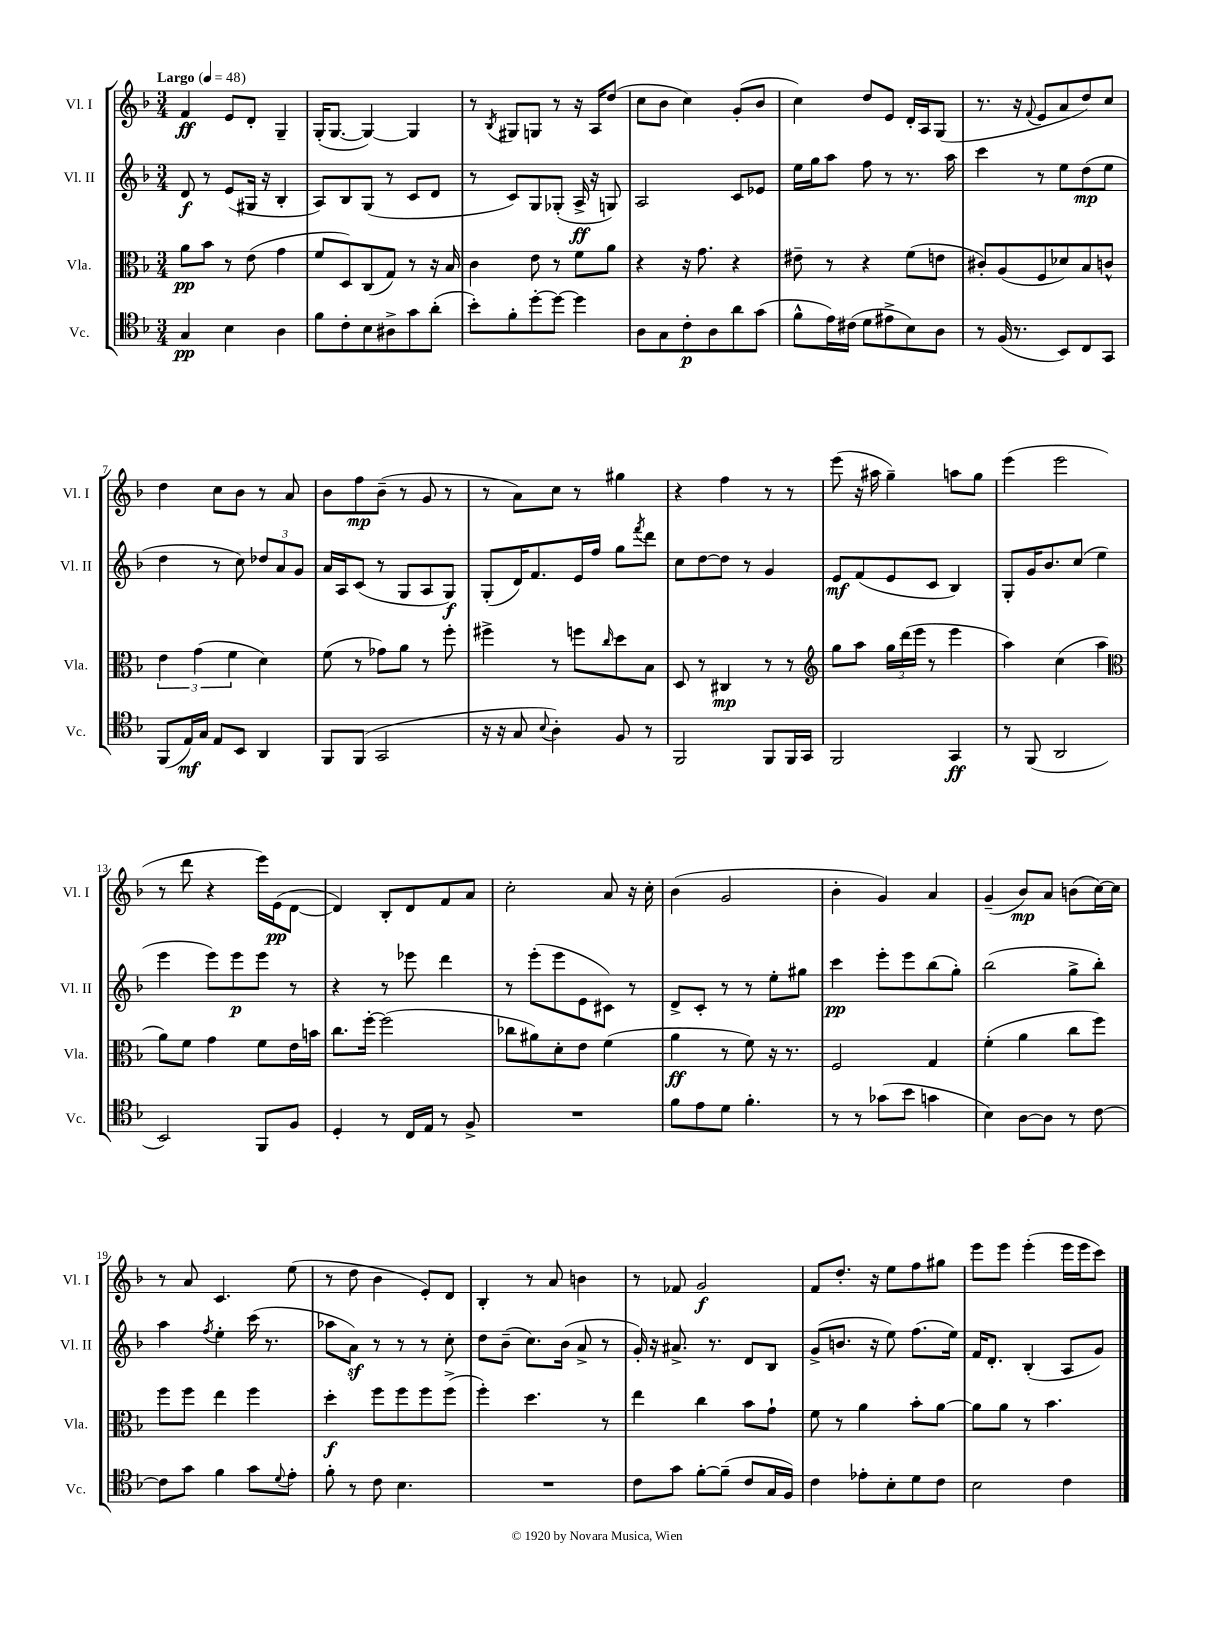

**kern	**kern	**kern	**kern
*staff4	*staff3	*staff2	*staff1
*clefC4	*clefC3	*clefG2	*clefG2
*k[b-]	*k[b-]	*k[b-]	*k[b-]
*M3/4	*M3/4	*M3/4	*M3/4
*MM48	*MM48	*MM48	*MM48
4G	8a	8d	4f
.	8b-	8r	.
4B-	8r	(8e	8e
.	(8e	16G#	8d'
.	.	16r	.
4A	4g	4B-'	4G~
=	=	=	=
8f	8f	8A)	(16G'
.	.	.	[8.G
8c'	8D)	8B-	.
8B-	(8C	(8G	4G_)
8A#^	8G)	8r	.
8g	8r	8c	4G]
(8a'	16r	8d	.
.	16B-	.	.
=	=	=	=
8b-')	4c	8r	8r
.	.	.	8qB-
8f'	.	8c)	8G#
[8dd'	8e	8G	8G
8dd_	8r	(8G-'	8r
4dd]	8f	16A^	16r
.	.	16r	16A
.	8a	8G)	(8dd
=	=	=	=
8A	4r	2A	8cc
8G	.	.	8b-
8c'	16r	.	4cc)
.	8.g	.	.
8A	.	.	.
8a	4r	8c	(8g'
(8g	.	8e-	8b-
=	=	=	=
8f^^	8e#~	16ee	4cc)
.	.	16gg	.
16e)	8r	8aa	.
(16c#	.	.	.
8d	4r	8ff	8dd
8e#^	.	8r	8e
8B-)	(8f	8.r	16d'
.	.	.	16A
8A	8e	.	(8G
.	.	16aa	.
=	=	=	=
8r	8c#')	4ccc	8.r
(16F	(8A	.	.
8.r	.	.	16r
.	.	.	8qqf
.	8F	8r	8e
8BB-)	8d-)	8ee	8a
8C	8B-	(8dd	8dd)
8GG	8c^^	8ee	8cc
=	=	=	=
(8FF	6e	4dd	4dd
16E)	.	.	.
.	(6g	.	.
16G	.	.	.
8E	.	8r	8cc
.	6f	.	.
8BB-	.	8cc)	8b-
4AA	4d)	12dd-	8r
.	.	12a	.
.	.	.	8a
.	.	12g	.
=	=	=	=
8FF	(8f	16a	8b-
.	.	16A	.
(8FF	8r	(8c	8ff
2GG	8g-)	8r	(8b-~
.	8a	8G	8r
.	8r	8A	8g
.	8ff'	8G)	8r
=	=	=	=
16r	4ff#^	(8G'	8r
16r	.	.	.
8G	.	16d)	8a)
.	.	8.f	.
8qqB-	.	.	.
4A')	8r	.	8cc
.	8ff	16e	8r
.	.	16ff	.
.	16qqcc	.	.
8F	8dd	8gg	4gg#
.	.	8qfff	.
8r	8B-	8ddd	.
=	=	=	=
2FF	8D	8cc	4r
.	8r	[8dd	.
.	4C#	8dd]	4ff
.	.	8r	.
8FF	8r	4g	8r
16FF	8r	.	8r
16GG	.	.	.
=	=	=	=
*	*clefG2	*	*
2FF	8gg	8e	(8eee
.	8aa	(8f	16r
.	.	.	16aa#
.	24gg	8e	4gg~)
.	(24ddd	.	.
.	24eee	.	.
.	8r	8c	.
4GG	4eee	4B-)	8aa
.	.	.	8gg
=	=	=	=
8r	4aa)	8G'	(4eee
(8FF	.	16g	.
.	.	8.b-	.
2AA	(4cc	.	2eee
.	.	(8cc	.
.	4aa	4ee	.
=	=	=	=
*	*clefC3	*	*
2BB-)	8a)	4eee	8r
.	8f	.	8ddd
.	4g	8eee)	4r
.	.	8eee	.
8FF	8f	8eee	16eee)
.	.	.	(16e
8F	16e	8r	[8d
.	16b	.	.
=	=	=	=
4D'	8.cc	4r	4d])
.	[16ff'	.	.
8r	(2ff]	8r	8B-'
16C	.	8eee-	8d
16E	.	.	.
8r	.	4ddd	8f
8F^	.	.	8a
=	=	=	=
2.r	8cc-	8r	2cc'
.	8a#)	(8eee'	.
.	8d'	8eee	.
.	8e	8e	.
.	(4f	8c#)	8a
.	.	8r	16r
.	.	.	16cc'
=	=	=	=
8f	4a	8d^	(4b-
8e	.	8c'	.
8d	8r	8r	2g
4.f'	8f)	8r	.
.	16r	8ee'	.
.	8.r	.	.
.	.	8gg#	.
=	=	=	=
8r	2F	4ccc	4b-'
8r	.	.	.
(8g-	.	8eee'	4g)
8b-	.	8eee	.
4g	4G	(8bb-	4a
.	.	8gg')	.
=	=	=	=
4B-)	(4f'	(2bb-	(4g~
[8A	4a	.	8b-)
8A]	.	.	8a
8r	8cc	8gg^	(8b
[8c	8ff)	8bb-')	[16cc)
.	.	.	16cc]
=	=	=	=
8c]	8ff	4aa	8r
8g	8ff	.	8a
.	.	8qff	.
4f	4ee	4ee'	4.c
8g	4ff	(16ccc	.
.	.	8.r	.
8qqd	.	.	.
8e'	.	.	(8ee
=	=	=	=
8f'	4dd'	8aa-	8r
8r	.	8a)	8dd
8c	8ff	8r	4b-
4.B-	8ff	8r	.
.	8ff	8r	8e')
.	(8ff^	8cc'	8d
=	=	=	=
2.r	4ff')	8dd	4B-'
.	.	(8b-~	.
.	4.dd	8.cc)	8r
.	.	.	8a
.	.	(16b-	.
.	.	8a^	4b
.	8r	8r	.
=	=	=	=
8c	4ee	16g')	8r
.	.	16r	.
8g	.	8.a#^	8f-
[8f'	4cc	.	2g
.	.	8.r	.
(8f~]	.	.	.
8c	8b-	8d	.
16G	8g`	8B-	.
16F)	.	.	.
=	=	=	=
4c	8f	(8g^	8f
.	8r	8.b	8.dd'
8e-'	4a	.	.
.	.	16r	16r
8B-'	.	8ee)	8ee
8d	8b-'	(8.ff	8ff
8c	[8a	.	8gg#
.	.	16ee)	.
=	=	=	=
2B-	8a]	16f	8eee
.	.	8.d'	.
.	8a	.	8eee
.	8r	(4B-'	(4eee'
.	4.b-	.	.
4c	.	8A	16eee
.	.	.	16eee
.	.	8g)	8ccc)
==	==	==	==
*-	*-	*-	*-
